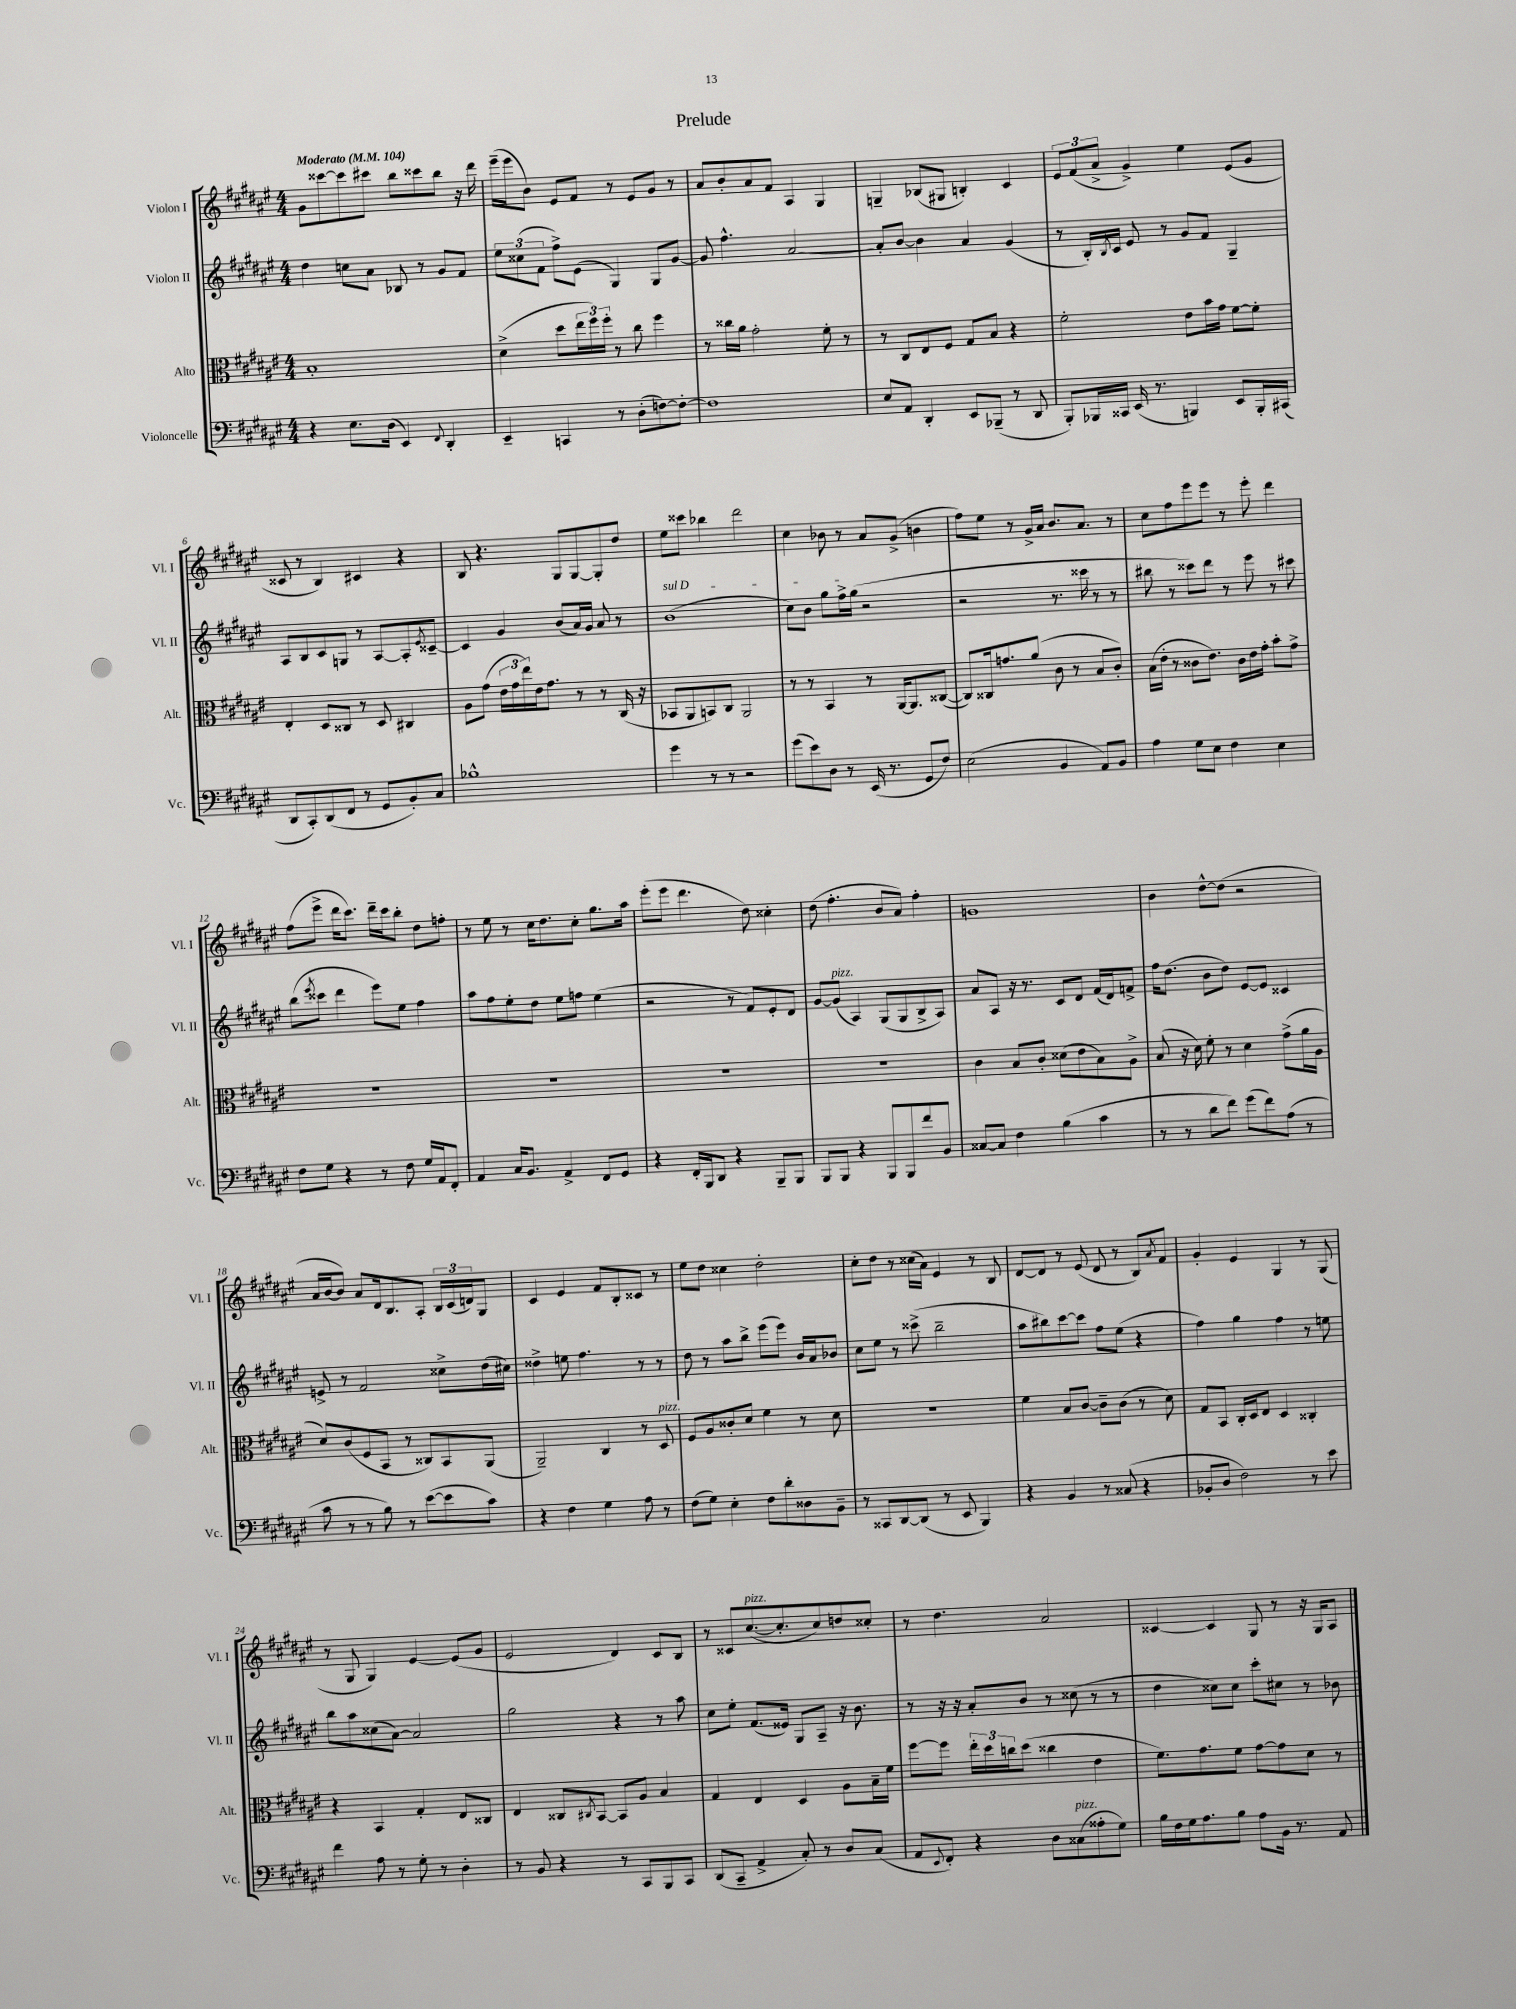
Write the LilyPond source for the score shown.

\header { title = "Prelude" }
<<
\new StaffGroup <<
\new Staff = "s0" \with { instrumentName = "Violon I" shortInstrumentName = "Vl. I" } {
    \clef treble \key fis \major \numericTimeSignature \time 4/4 \tempo "Moderato" 4 = 104
    gis'8 cisis'''8~ cisis'''8 cis'''8 b''8 cisis'''8 b''8 r16 dis'''16 |
    eis'''16--( eis'''16 b'8) eis'8 fis'8 r8 eis'8 gis'8 r8 |
    ais'8 b'8-. ais'8 fis'8 ais4 gis4 |
    g4-- bes8( gis8 b4-.) cis'4 |
    \tuplet 3/2 { eis'8 fis'8( ais'8-> } gis'4->) eis''4 eis'8( gis'8 |
    cisis'8 r8 b4) cis'4 r4 |
    b8 r4. gis8 gis8~ gis8-. dis''8 |
    eis''8 cisis'''8 bes''4 dis'''2 |
    cis''4 bes'8 r8 ais'8 gis'8->( b'4 |
    fis''8) eis''8 r8 gis'16-> ais'16 b'8. ais'8. r8 |
    cis''8 fis''8 eis'''8 eis'''8 r8 eis'''8-. dis'''4 |
    fis''8( eis'''8-> dis'''16 cis'''8.) dis'''16-- cis'''16 b''8-. dis''8 f''8-. |
    r8 eis''8 r8 cis''16 dis''8. cis''8-. gis''8. ais''16 |
    eis'''8-.( eis'''8 dis'''4. dis''8) cisis''4-. |
    dis''8( fis''4.-. b'8 ais'8) fis''4-. |
    g'1 |
    b'4 dis''8~-^ dis''8( r2 |
    ais'16 b'16~ b'8) ais'8 dis'16 b8. ais8-. \tuplet 3/2 { b16 cis'16( d'16) } gis8 |
    cis'4 eis'4 fis'8 b8-. cisis'8 r8 |
    eis''8 dis''8 cisis''4 dis''2-. |
    cis''8-. dis''8 r8 cisis''16( ais'16) eis'4 r8 b8 |
    dis'8~ dis'8 r8 eis'8( dis'8 r8 b8) \acciaccatura { ais'8 } fis'8 |
    gis'4-. eis'4 gis4 r8 gis8( |
    r8 gis8 gis4) eis'4~ eis'8( gis'8 |
    eis'2 dis'4) cis'8 b8 |
    r8 cisis'8 cis''8.~^\markup { \italic "pizz." }( cis''8.-. cis''8) d''8 cisis''8-. |
    r8 dis''4. ais'2 |
    cisis'4~ cisis'4 gis8 r8 r16 gis16 ais8 \bar "|." |
}
\new Staff = "s1" \with { instrumentName = "Violon II" shortInstrumentName = "Vl. II" } {
    \clef treble \key fis \major \numericTimeSignature \time 4/4
    dis''4 c''8 ais'8 bes8 r8 gis'8 fis'8 |
    \tuplet 3/2 { eis''8 cisis''8( fis'8 } fis''8->) eis'8( gis4) gis8 gis'8~ |
    gis'8 fis''4.-^ ais'2~ |
    ais'8-. b'8~ b'4 ais'4 gis'4( |
    r8 b16-.) \acciaccatura { b8 } cis'16 eis'8 r8 gis'8 fis'8 gis4-- |
    ais8 b8 cis'8 g8 r8 ais8~ ais8-. \acciaccatura { eis'8 } cisis'8~-- |
    cisis'4 gis'4 b'8( ais'16) gis'16 ais'8 r8 |
    \once \override TextSpanner.bound-details.left.text = \markup { \italic "sul D" } b'1\startTextSpan( |
    cis''8) b'8 gis''8 fis''16-> gis''16\stopTextSpan( r2 |
    r2 r8. cisis'''16 r8 r8 |
    bis''8 r8 cisis'''8) dis'''8 r8 eis'''8 r8 cis'''8 |
    b''8( \acciaccatura { eis'''8 } cisis'''8 dis'''4 eis'''8) eis''8 fis''4 |
    ais''8 fis''8 eis''8-. dis''8 eis''8 f''8 eis''4( |
    r2 r8 fis'8) eis'8-. dis'8 |
    gis'8~ gis'8^\markup { \italic "pizz." }( ais4) gis8( gis8 b8-> ais8) |
    ais'8 ais8 r16 r8. cis'8 dis'8 fis'16( dis'16) f'8-> |
    fis''16 dis''8.( b'8 dis''8) eis'8~ eis'8 cisis'4 |
    e'8-> r8 fis'2 cisis''8-> dis''16( cis''16) |
    disis''4-> e''8 fis''4. r8 r8 |
    dis''8 r8 ais''8 b''8-> eis'''8( eis'''8) b'16 ais'16 bes'8 |
    cis''8 eis''8 r8 cisis'''8->( b''2-- |
    ais''8 bis''8) cis'''8~ cis'''8 fis''8 eis''8( r4 |
    fis''4) gis''4 fis''4 r8 e''8 |
    b''8 ais''8 cisis''8( ais'8~) ais'2 |
    gis''2 r4 r8 ais''8 |
    cis''8 eis''8-. fis'8.( eisis'16) gis8 ais8-- r16 b'8. |
    r8 r16 r16 ais'8-. b'8 r8 cisis''8( r8 r8 |
    dis''4 cisis''8) cisis''8 cis'''8-. cis''8 r8 bes'8 \bar "|." |
}
\new Staff = "s2" \with { instrumentName = "Alto" shortInstrumentName = "Alt." } {
    \clef alto \key fis \major \numericTimeSignature \time 4/4
    b1-. |
    dis'4->( dis''8 \tuplet 3/2 { eis''16 fis''16) fis''16-. } r8 cis''8 fis''4 |
    r8 cisis''16 ais'16 gis'2-. fis'8-. r8 |
    r8 cis8 eis8 fis8 gis8 b8 r4 |
    fis'2-. eis'8 b'16 gis'16 fis'8~ fis'8-. |
    eis4-. dis8 cisis8 r8 dis8 cis4 |
    ais8 gis'8( \tuplet 3/2 { eis'16 gis'16 eis''16) } eis'16 gis'8. r8 r8 cis16( r16 |
    bes,8 ais,8 b,8) cis8 ais,2 |
    r8 r8 b,4 r8 ais,16~ ais,8. cisis8~( |
    cisis8) cisis16 g'8. ais'8( cis'8 r8 b8 cis'8-.) |
    b16( eis'16-. r8 cisis'8 eis'8.) cisis'16 eis'16 gis'16-. b'8-. gis'8-> |
    R1 |
    R1 |
    R1 |
    R1 |
    cis'4 b8 cis'8-. disis'8( eis'8 b8) ais8-> |
    b8( r16 dis'16) fis'8-. r8 dis'4 gis'8->( ais'16 ais16 |
    dis'8) cis'8( fis8 b,8 r8 cisis8) b,8 ais,8( |
    ais,2--) cis4 r8 dis8^\markup { \italic "pizz." } |
    fis8 ais8 cisis'8-. dis'8 fis'4 r8 dis'8 |
    R1 |
    fis'4 b8 cis'8~ cis'8-- cis'8( r8 dis'8) |
    gis8 b,8 cis16-. dis16 eis8 dis4 cisis4-. |
    r4 b,4 gis4-. eis8 cisis8 |
    eis4 cisis8 \acciaccatura { cis8 } b,8~ b,8 ais8 b4 |
    gis4 eis4 dis4 ais8 b16-- fis'16 |
    fis''8~ fis''8 \tuplet 3/2 { eis''16-. dis''16 c''16 } dis''8( cisis''4 eis'4 |
    fis'8.) gis'8. fis'8 gis'8~ gis'8 dis'8 r8 \bar "|." |
}
\new Staff = "s3" \with { instrumentName = "Violoncelle" shortInstrumentName = "Vc." } {
    \clef bass \key fis \major \numericTimeSignature \time 4/4
    r4 eis8. dis16( eis,4) \appoggiatura { fis,8 } dis,4-. |
    eis,4-- c,4 r8 dis8-.( f8~) f8~-. |
    f1 |
    eis8 ais,8 dis,4-. eis,8 bes,,8--( r8 dis,8 |
    b,,8-.) bes,,16 cisis,16 eis,16( r8. b,,4) eis,8 b,,16-. cis,16( |
    dis,8 cis,8-.) dis,8( fis,8 r8 gis,8 b,8-.) cis8 |
    bes1-^ |
    gis'4 r8 r8 r2 |
    gis'8( eis'8) dis8 r8 eis,16( r8. gis,8 fis8) |
    eis2( b,4 ais,8) b,8 |
    ais4 gis8 eis8 fis4 eis4 |
    fis8 gis8 r4 r8 fis8 gis16 ais,16 fis,8-. |
    ais,4 cis16 b,8. ais,4-> fis,8 gis,8 |
    r4 fis,16-. b,,16 dis,8 r4 b,,8-- b,,8 |
    b,,8 b,,8 r4 b,,8 b,,8 fis'8 b,8 |
    cisis8~ cisis8 fis4 b4( cis'4 |
    r8 r8 dis'8 fis'8) gis'8( fis'8) ais8( r8 |
    cis'8 r8 r8 b8) r8 eis'8~( eis'8 cis'8) |
    r4 fis4 gis4 ais8 r8 |
    fis8( gis8) eis4-. fis8 dis'8-. disis8 b,8-- |
    r8 cisis,8 dis,8~ dis,8( r8 eis,8 b,,4) |
    r4 b,4 r8 cisis8( r4 |
    bes,8-. dis8 fis2) r8 eis'8 |
    fis'4 ais8 r8 gis8-. r8 dis4-. |
    r8 b,8 r4 r8 cis,8 b,,8 cis,8 |
    dis,8( cis,8-- ais,4-> cis8-.) r8 dis8 cis8( |
    ais,8 \appoggiatura { eis,8 } fis,8-.) r4 dis8 cisis8^\markup { \italic "pizz." }( aisis8-. gis8) |
    b16 fis16 gis16 ais8. b8 ais8 b,16 r8. ais,8 \bar "|." |
}
>>
>>
